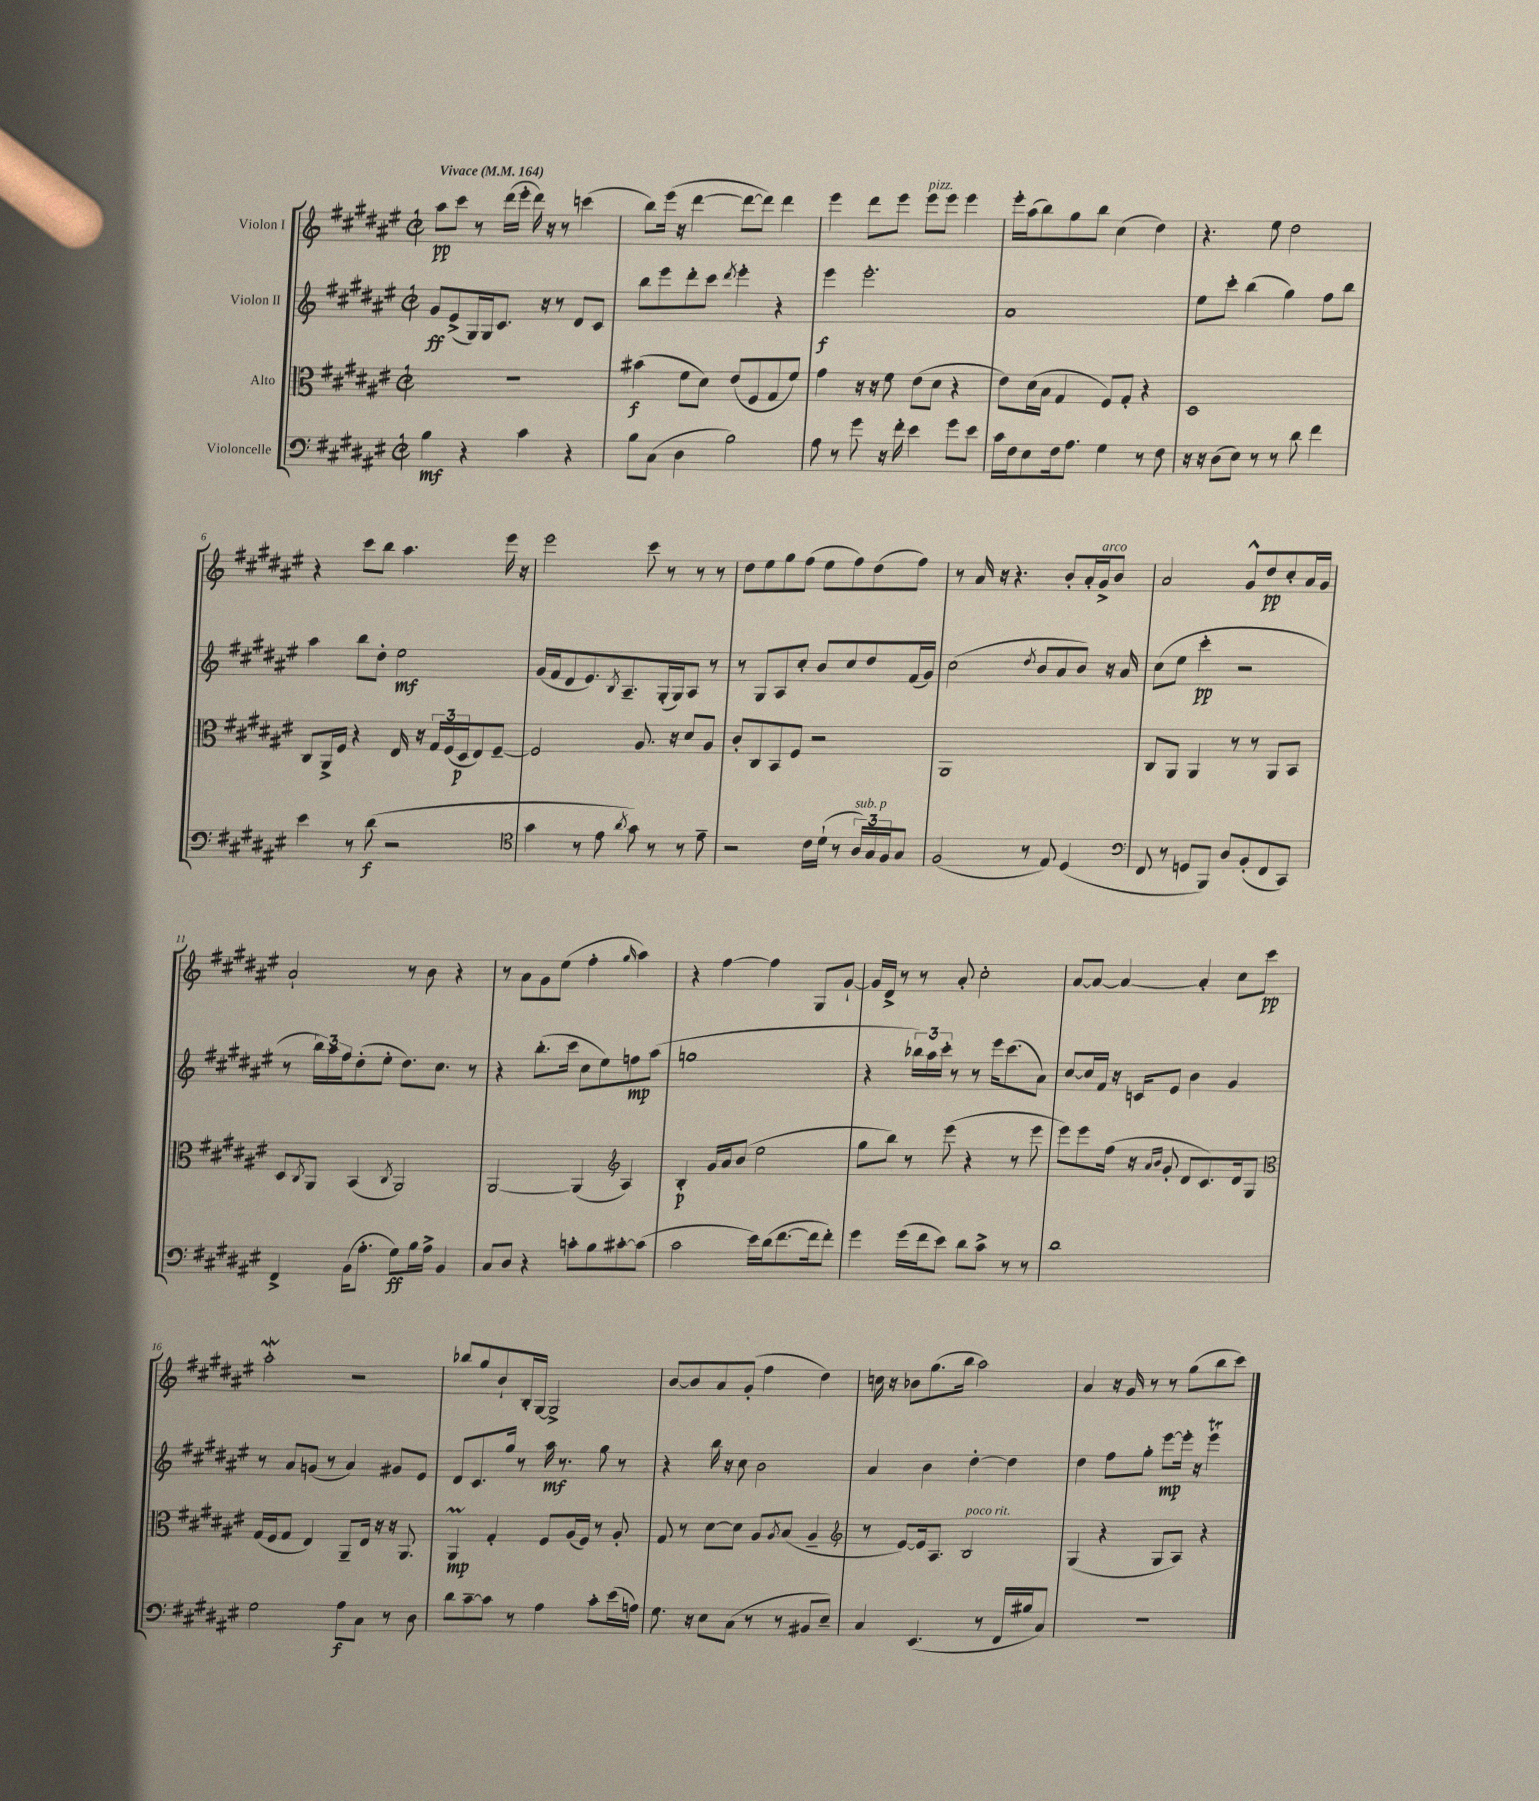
<<
\new StaffGroup <<
\new Staff = "s0" \with { instrumentName = "Violon I" } {
    \clef treble \key fis \major \defaultTimeSignature \time 2/2 \tempo "Vivace" 4 = 164
    ais''8\pp cis'''8 r8 dis'''16( eis'''16-. dis'''16) r16 r8 c'''4( |
    b''8) eis'''16( r16 dis'''4~ dis'''8~ dis'''8) dis'''4 |
    eis'''4 dis'''8 eis'''8 eis'''8^\markup { \italic "pizz." } eis'''8 eis'''4 |
    eis'''16-. ais''16( b''8) gis''8 b''8 cis''4( dis''4) |
    r4. eis''8 dis''2 |
    r4 cis'''8 b''8 ais''4. eis'''16 r16 |
    eis'''2 cis'''8 r8 r8 r8 |
    dis''8 eis''8 gis''8 fis''8( eis''8 fis''8) dis''8( fis''8) |
    r8 ais'16 r16 r4. b'8-. ais'16-. gis'16->^\markup { \italic "arco" } b'8 |
    ais'2 gis'8-^ dis''8\pp cis''8-. ais'16 gis'16 |
    ais'2-! r8 b'8 r4 |
    r8 ais'8 gis'8 eis''8( fis''4-. \grace { gis''16 } ais''4) |
    r4 fis''4~ fis''4 gis8 gis'8~-! |
    gis'16 dis'16-> r8 r8 ais'8-. cis''2-. |
    ais'8~ ais'8~ ais'4~ ais'4-. cis''8 cis'''8\pp |
    ais''2-.\mordent r2 |
    bes''8 gis''8 b'8-! b16-. gis16~ gis2-> |
    b'8~ b'8 ais'8 gis'8-.( fis''4 dis''4) |
    c''16 r16 bes'8 gis''8.( b''16 ais''2) |
    ais'4 r16 gis'16 r8 r8 gis''8( b''8 cis'''8) \bar "|." |
}
\new Staff = "s1" \with { instrumentName = "Violon II" } {
    \clef treble \key fis \major \defaultTimeSignature \time 2/2
    gis'8\ff eis'8->( gis16) gis16 cis'8. r16 r8 dis'8 cis'8 |
    b''8 eis'''8 dis'''8-. cis'''8 \acciaccatura { dis'''8 } eis'''4-. r4 |
    eis'''4\f eis'''2.-. |
    ais'1 |
    eis''8 cis'''8-. b''4( gis''4) fis''8 b''8 |
    ais''4 b''8 dis''8-. eis''2\mf |
    gis'16( fis'16 dis'8 eis'8.) \acciaccatura { b8 } ais8.-- gis16-.( gis16) ais8 r8 |
    r8 gis8 ais8 cis''8-. b'8 cis''8 dis''8 fis'16( gis'16) |
    cis''2( \acciaccatura { dis''8 } b'8 ais'8 b'8) r16 ais'16 |
    cis''8( eis''8 cis'''4-.\pp r2 |
    r8 \tuplet 3/2 { b''16) ais''16 fis''16 } dis''8-.( eis''8-. dis''8.) cis''8. r8 |
    r4 b''8.-.( cis'''16 cis''8 eis''8) f''8\mp ais''8( |
    g''1 |
    r4 \tuplet 3/2 { bes''16) ais''16 cis'''16-. } r8 r8 eis'''16 cis'''8.( ais'8) |
    cis''8~ cis''16 fis'16 r16 c'16 eis'8 b'4 gis'4 |
    r8 ais'8 g'8( r8 ais'4) gis'8 eis'8 |
    dis'8 cis'8. gis''16 r8 ais''16\mf r8. gis''8 r8 |
    r4 b''16 r16 cis''8 b'2 |
    ais'4 b'4 dis''4~-. dis''4 |
    dis''4 fis''8 gis''8-. eis'''8~\mp eis'''16-. r16 eis'''4\trill \bar "|." |
}
\new Staff = "s2" \with { instrumentName = "Alto" } {
    \clef alto \key fis \major \defaultTimeSignature \time 2/2
    R1 |
    bis'4\f( fis'8 dis'8) eis'8( fis8 gis8 fis'8) |
    gis'4 r16 r16 fis'8 eis'8( dis'8 r4 |
    eis'8) dis'16( b16 gis4 fis8) gis8-. r4 |
    dis1 |
    cis8 ais,16-> fis16 r4 eis16 r16 \tuplet 3/2 { gis16 fis16( dis16\p } eis8) fis8~-- |
    fis2 ais8. r16 dis'8 ais8 |
    cis'8-. cis8 b,8 fis8 r2 |
    ais,1 |
    cis8 ais,8 ais,4 r8 r8 ais,8 b,8 |
    dis8 \acciaccatura { cis8 } ais,8 b,4( \acciaccatura { cis8 } ais,2) |
    ais,2~ ais,4( \clef treble ais4) |
    b4-.\p gis'16 ais'16 b'8( eis''2 |
    gis''8 b''8) r8 eis'''8( r4 r8 eis'''8 |
    eis'''8) eis'''8 fis''16( r16 \grace { ais'16 b'16 } gis'8-. dis'8 cis'8.) dis'16 gis8 |
    \clef alto gis16( fis16 gis8 eis4) ais,8-- eis16 r16 r16 ais,8. |
    ais,4\prall\mp gis4-. fis8 ais16( fis16) r8 ais8-. |
    gis8 r8 dis'8~ dis'8 ais8 \acciaccatura { ais8 } b8( ais4-- |
    \clef treble r8 eis'8~) eis'16 ais8. b2^\markup { \italic "poco rit." } |
    gis4( r4 gis8 ais8) r4 \bar "|." |
}
\new Staff = "s3" \with { instrumentName = "Violoncelle" } {
    \clef bass \key fis \major \defaultTimeSignature \time 2/2
    b4\mf r4 cis'4 r4 |
    b8 cis8( dis4 b2) |
    ais8 r8 gis'8 r16 fis'16-. eis'4 gis'8 eis'8 |
    cis'16 fis16 eis8 fis16 ais8. gis4 r8 fis8 |
    r16 r16 dis8( eis8) r8 r8 dis'8 fis'4 |
    eis'4 r8 dis'8\f( r2 |
    \clef tenor gis'4 r8 eis'8 \acciaccatura { ais'8 } gis'8) r8 r8 eis'8-- |
    r2 cis'16 dis'16-!( r8 \tuplet 3/2 { ais16^\markup { \italic "sub. p" }) gis16 fis16 } gis8 |
    fis2( r8 eis8) dis4( |
    \clef bass fis,8 r8 g,8 b,,8) dis8 b,8-.( fis,8 cis,8) |
    fis,4-> b,16( ais8.-. gis8\ff) b16 ais16-> b,4 |
    cis8 dis8 r4 c'8-. b8 cis'8~-. cis'8( |
    cis'2 eis'16) dis'16( fis'8.~ fis'16 fis'8-.) |
    gis'4 gis'16( fis'16 eis'8) dis'8 cis'8-> r8 r8 |
    dis'1 |
    gis2 ais8\f cis8 r8 dis8 |
    dis'8 cis'8~-- cis'8 r8 ais4 cis'8-. eis'16( a16) |
    gis8. r16 eis8 cis8( r8 r8 bis,8 eis8--) |
    cis4 eis,4.( r8 fis,16 bis16 cis8) |
    r1 \bar "|." |
}
>>
>>
